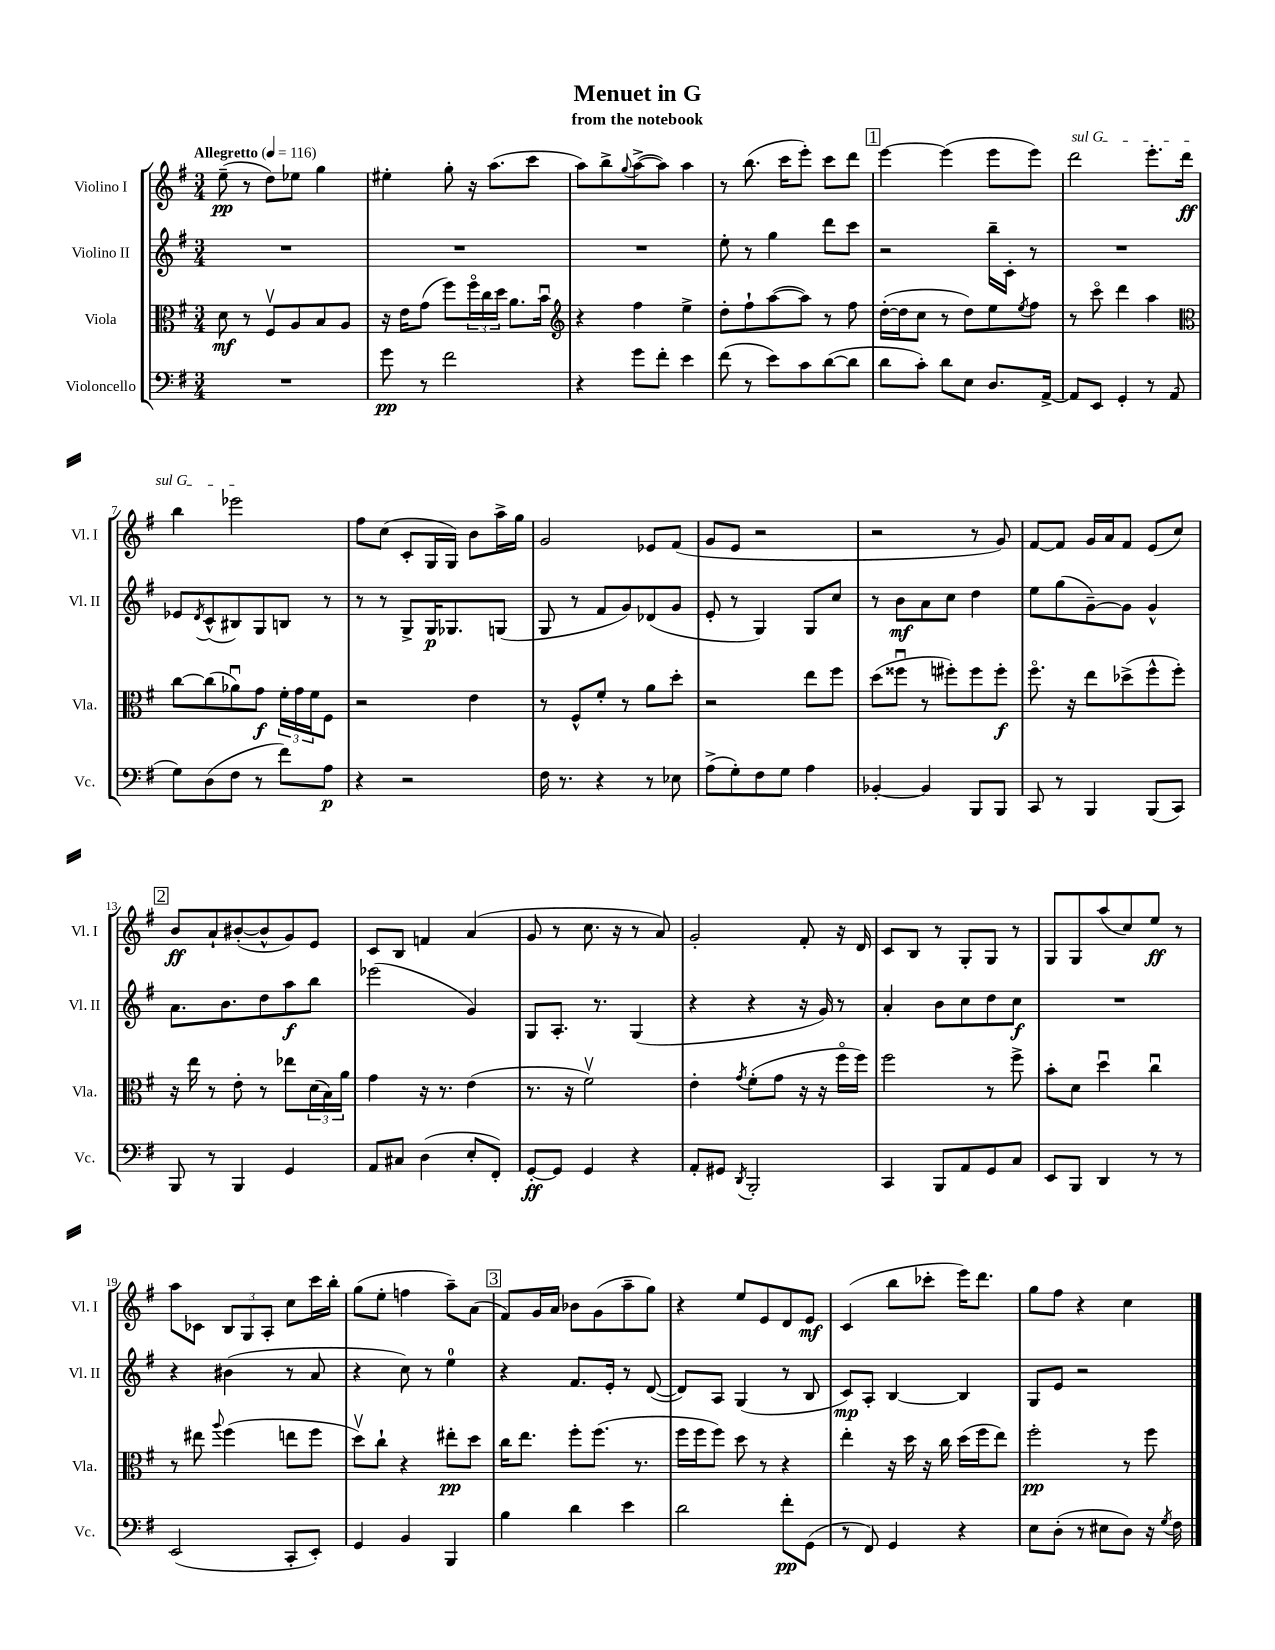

**kern	**kern	**kern	**kern
*staff4	*staff3	*staff2	*staff1
*clefF4	*clefC3	*clefG2	*clefG2
*k[f#]	*k[f#]	*k[f#]	*k[f#]
*M3/4	*M3/4	*M3/4	*M3/4
*MM116	*MM116	*MM116	*MM116
2.r	8d	2.r	(8ee~
.	8r	.	8r
.	8F#v	.	8dd)
.	8A	.	8ee-
.	8B	.	4gg
.	8A	.	.
=	=	=	=
8g	16r	2.r	4ee#'
.	16e	.	.
8r	(8g	.	.
2f#	8ff#)	.	8gg'
.	24ff#o	.	16r
.	24cc	.	.
.	.	.	(8.aa
.	24dd	.	.
.	8.a	.	.
.	.	.	8ccc
.	16bu	.	.
=	=	=	=
*	*clefG2	*	*
4r	4r	2.r	8aa)
.	.	.	8bb^
.	.	.	8qqgg
8g	4ff#	.	([8aa^
8f#'	.	.	8aa])
4e	4ee^	.	4aa
=	=	=	=
(8f#	8dd'	8ee'	8r
8r	8ff#`	8r	(8.bb
8e)	([8aa	4gg	.
.	.	.	16ccc
8c	8aa])	.	8eee')
([8d	8r	8ddd	8ccc
8d]	8ff#	8ccc	8ddd
=	=	=	=
8d	([16dd'	2r	[4eee
.	16dd]	.	.
8c')	8cc	.	.
8d	8r	.	(4eee]
8E	8dd)	.	.
8.D	8ee	16bb~	8eee
.	.	16c'	.
.	8qee	.	.
.	8ff#	8r	8eee)
[16AA^	.	.	.
=	=	=	=
8AA]	8r	2.r	2ddd
8EE	8ccco	.	.
4GG'	4ddd	.	.
8r	4aa	.	8.eee'
(8AA	.	.	.
.	.	.	16ddd
=	=	=	=
*	*clefC3	*	*
8G)	[8cc	8e-	4bb
.	.	8qd	.
(8D	(8cc]	(8c^^	.
8F#	8a-u)	8B#)	2eee-
8r	8g	8G	.
8f#)	24f#'	8B	.
.	24g	.	.
.	24f#	.	.
8A	8F#	8r	.
=	=	=	=
4r	2r	8r	8ff#
.	.	8r	(8cc
2r	.	8G^	8c'
.	.	16G	16G
.	.	8.G-	16G)
.	4e	.	8b
.	.	(8G	16aa^
.	.	.	16gg
=	=	=	=
16F#	8r	8G	2g
8.r	.	.	.
.	8F#^^	8r	.
4r	8f#'	8f#	.
.	8r	8g)	.
8r	8a	(8d-	8e-
8E-	8dd'	8g	(8f#
=	=	=	=
(8A^	2r	8e'	8g
8G')	.	8r	8e
8F#	.	4G)	2r
8G	.	.	.
4A	8ee	8G	.
.	8ff#	8cc	.
=	=	=	=
[4BB-'	(8dd	8r	2r
.	8ff##u	8b	.
4BB-]	8r	8a	.
.	8ff#')	8cc	.
8BBB	8ff#	4dd	8r
8BBB	8ff#'	.	8g)
=	=	=	=
8CC	8.ff#o	8ee	[8f#
8r	.	(8gg	8f#]
.	16r	.	.
4BBB	8ee	[8g~)	16g
.	.	.	16a
.	(8dd-^	8g]	8f#
(8BBB	8ff#^^	4g^^	(8e
8CC)	8ff#')	.	8cc)
=	=	=	=
8BBB	16r	8.a	8b
.	16ee	.	.
8r	8r	.	8a`
.	.	8.b	.
4BBB	8e'	.	([8b#'
.	8r	8dd	8b#^^]
4GG	8ee-	8aa	8g)
.	(24d	8bb	8e
.	24B)	.	.
.	24a	.	.
=	=	=	=
8AA	4g	(2eee-	8c
8C#	.	.	8B
(4D	16r	.	4f
.	8.r	.	.
8E'	(4e	4g)	(4a
8FF#')	.	.	.
=	=	=	=
[8GG'	8.r	8G	8g
8GG]	.	8.A'	8r
.	16r	.	.
4GG	2f#v)	.	8.cc
.	.	8.r	.
.	.	.	16r
4r	.	(4G	8r
.	.	.	8a)
=	=	=	=
8AA'	4e'	4r	2g'
8GG#	.	.	.
8qDD	8qg	.	.
2BBB'	(8f#'	4r	.
.	8g	.	.
.	16r	16r	8f#'
.	16r	16g)	.
.	16ff#o	8r	16r
.	16ff#)	.	16d
=	=	=	=
4CC	2ff#	4a'	8c
.	.	.	8B
8BBB	.	8b	8r
8AA	.	8cc	8G'
8GG	8r	8dd	8G
8C	8ff#^	8cc	8r
=	=	=	=
8EE	8b'	2.r	8G
8BBB	8d	.	8G
4DD	4ddu	.	(8aa
.	.	.	8cc)
8r	4ccu	.	8ee
8r	.	.	8r
=	=	=	=
(2EE	8r	4r	8aa
.	8ee#	.	8c-
.	8qqaa	.	.
.	(4ff#	(4b#	12B
.	.	.	12G
.	.	.	12A'
8CC'	8ee	8r	8cc
8EE')	8ff#	8a	16ccc
.	.	.	16bb'
=	=	=	=
4GG	8ddv)	4r	(8gg
.	8cc`	.	8ee'
4BB	4r	8cc)	4ff
.	.	8r	.
4BBB	8ee#'	4ee	8aa~)
.	8dd	.	(8a
=	=	=	=
4B	16cc	4r	8f#)
.	8.ee	.	.
.	.	.	16g
.	.	.	16a
4d	8ff#'	8.f#	8b-
.	(8.ff#	.	(8g
.	.	16e'	.
4e	.	8r	8aa~
.	8.r	.	.
.	.	([8d	8gg)
=	=	=	=
2d	16ff#	8d])	4r
.	16ff#	.	.
.	8ff#)	8A	.
.	8dd	(4G	8ee
.	8r	.	8e
8f#'	4r	8r	8d
(8GG	.	8B	8e
=	=	=	=
8r	4ee'	8c)	(4c
8FF#)	.	8A'	.
4GG	16r	[4B	8bb
.	16dd	.	.
.	16r	.	8ccc-'
.	16cc	.	.
4r	(16dd	4B]	16eee)
.	16ff#	.	8.ddd
.	8ee)	.	.
=	=	=	=
8E	2ff#'	8G	8gg
(8D'	.	8e	8ff#
8r	.	2r	4r
8E#	.	.	.
8D)	8r	.	4cc
16r	8ff#	.	.
8qG	.	.	.
16F#	.	.	.
==	==	==	==
*-	*-	*-	*-
